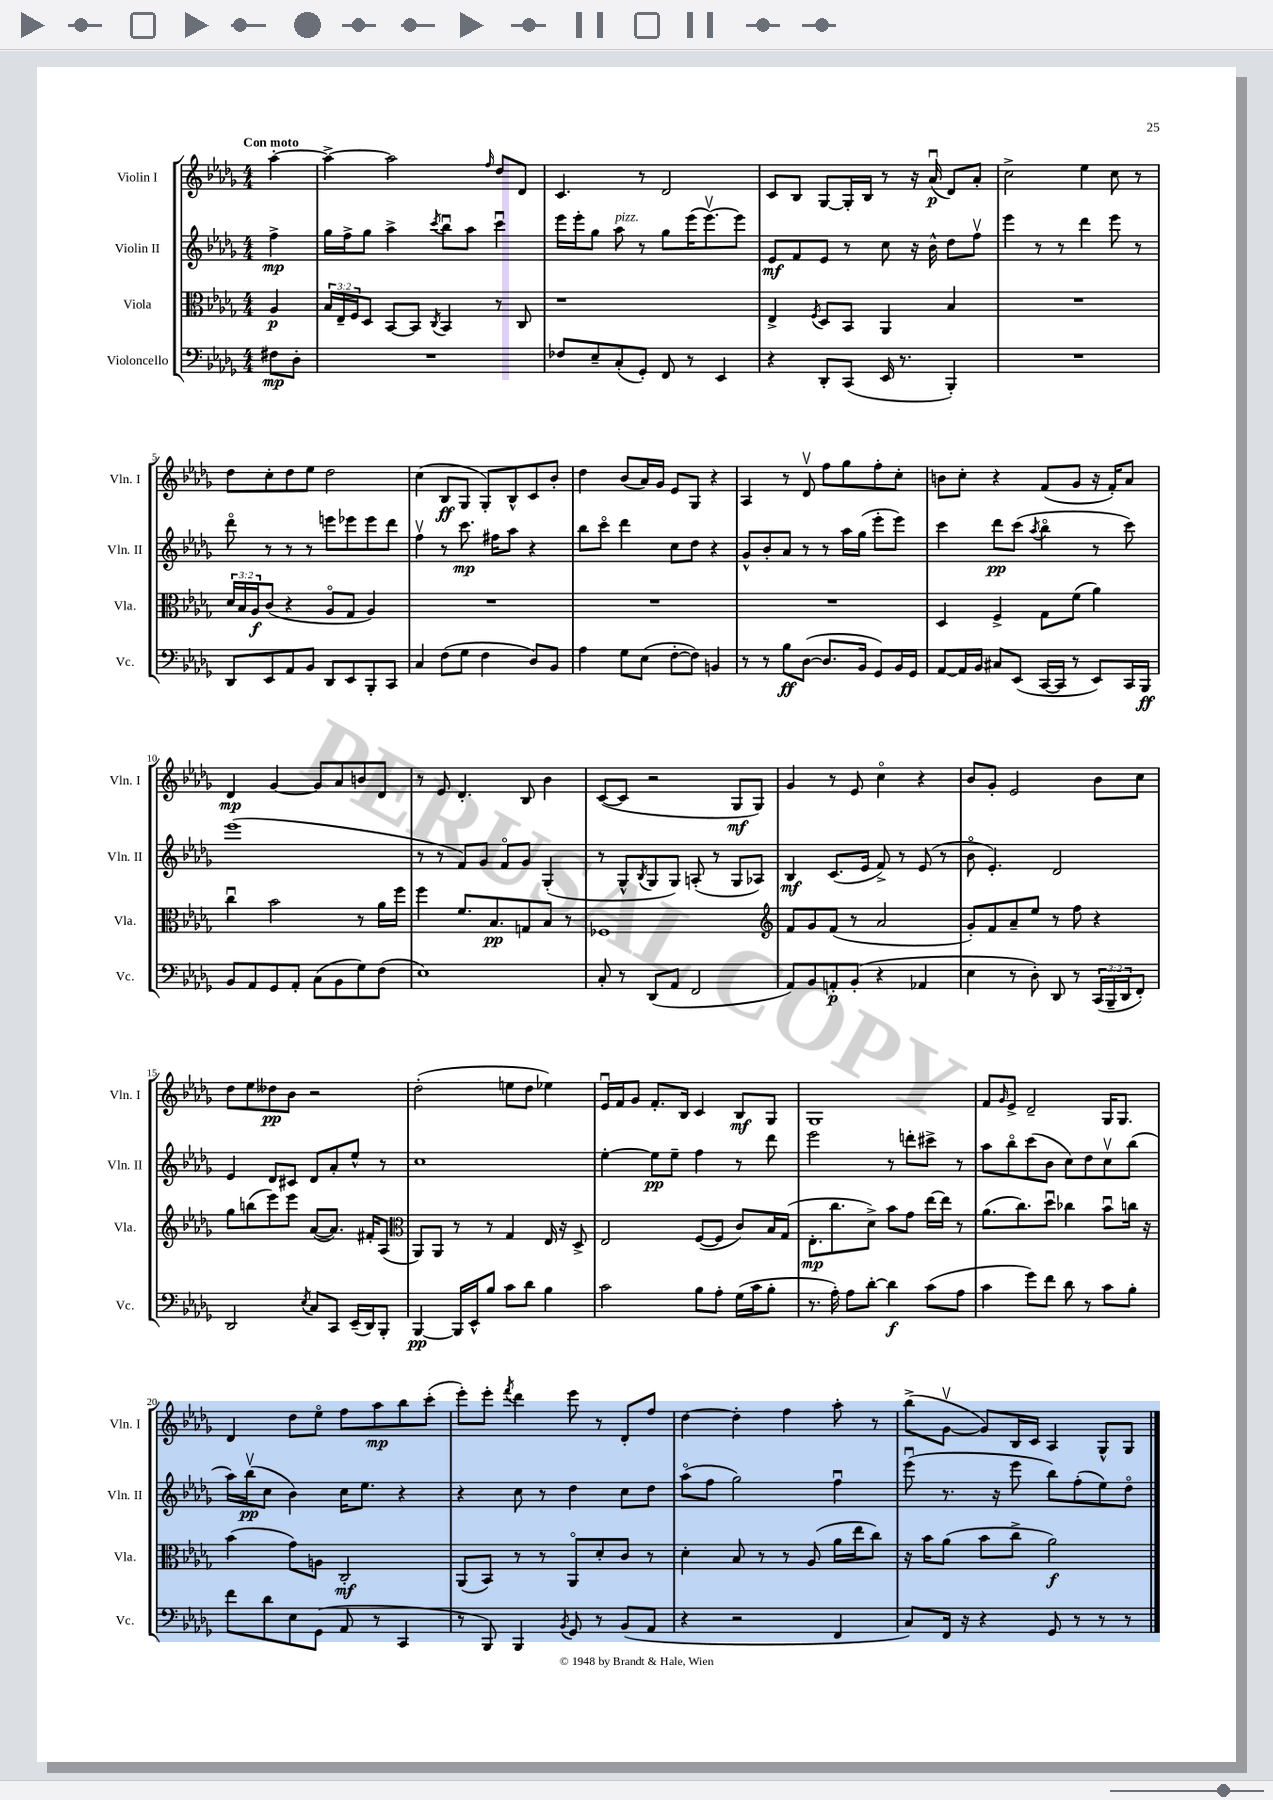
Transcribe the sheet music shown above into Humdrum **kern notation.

**kern	**dynam	**kern	**dynam	**kern	**dynam	**kern	**dynam
*part4	*part4	*part3	*part3	*part2	*part2	*part1	*part1
*staff4	*staff4	*staff3	*staff3	*staff2	*staff2	*staff1	*staff1
*I"Violoncello	*	*I"Viola	*	*I"Violin II	*	*I"Violin I	*
*I'Vc.	*	*I'Vla.	*	*I'Vln. II	*	*I'Vln. I	*
*clefF4	*	*clefC3	*	*clefG2	*	*clefG2	*
*k[b-e-a-d-g-]	*	*k[b-e-a-d-g-]	*	*k[b-e-a-d-g-]	*	*k[b-e-a-d-g-]	*
*M4/4	*	*M4/4	*	*M4/4	*	*M4/4	*
=	=	=	=	=	=	=	=
!	!	!	!	!	!	!LO:TX:a:B:t=Con moto	!
8F#X\L	mp	4A-/	p	4ff^\	mp	[4aa-'\	.
8D-'\J	.	.	.	.	.	.	.
=1	=1	=1	=1	=1	=1	=1	=1
1r	.	24B-/LL	.	16gg-\LL	.	4aa-^\_	.
.	.	24E-~/	.	.	.	.	.
.	.	.	.	16ff^\J	.	.	.
.	.	24F/J	.	.	.	.	.
.	.	8D-/J	.	8gg-\J	.	.	.
.	.	[8BB-/L	.	4aa-^\	.	2aa-\]	.
.	.	8BB-/J]	.	.	.	.	.
.	.	8qC/	.	8qccc/	.	.	.
.	.	4BB-/	.	8bb-u\L	.	.	.
.	.	.	.	8aa-\J	.	.	.
.	.	.	.	.	.	16qqff/	.
.	.	8r	.	4cccu\	.	8dd-/L	.
.	.	8C/	.	.	.	8d-/J	.
=2	=2	=2	=2	=2	=2	=2	=2
8F-X/L	.	1r	.	16eee-\LL	.	4.c/	.
.	.	.	.	16eee-'\J	.	.	.
8E-~/	.	.	.	8gg-\J	.	.	.
!	!	!	!	!LO:TX:a:i:t=pizz.	!	!	!
(8C'/	.	.	.	8aa-\	.	.	.
8GG-'/J)	.	.	.	8r	.	8r	.
8FF/	.	.	.	8gg-\L	.	2d-/	.
8r	.	.	.	(16eee-\K	.	.	.
.	.	.	.	[8.eee-v\)	.	.	.
4EE-/	.	.	.	.	.	.	.
.	.	.	.	8eee-\J]	.	.	.
=3	=3	=3	=3	=3	=3	=3	=3
4r	.	4E-^/	.	8e-/L	mf	8c/L	.
.	.	.	.	8f/	.	8B-/J	.
.	.	8qF/	.	.	.	.	.
8DD-'/L	.	8D-/L	.	8e-/J	.	[8G-/L	.
(8CC/J	.	8BB-/J	.	8r	.	16G-'/L]	.
.	.	.	.	.	.	16B-/JJ	.
16EE-/	.	4AA-/	.	8cc\	.	8r	.
8.r	.	.	.	.	.	.	.
.	.	.	.	16r	.	16r	.
.	.	.	.	16b-^^\	.	(16a-u/	p
4BBB-'/)	.	4B-/	.	8dd-\L	.	8d-/L)	.
.	.	.	.	8ffv\J	.	8a-'/J	.
=4	=4	=4	=4	=4	=4	=4	=4
1r	.	1r	.	4eee-\	.	2cc^\	.
.	.	.	.	8r	.	.	.
.	.	.	.	8r	.	.	.
.	.	.	.	4ddd-\	.	4ee-\	.
.	.	.	.	8eee-\	.	8cc\	.
.	.	.	.	8r	.	8r	.
!!LO:LB:g=z
=5	=5	=5	=5	=5	=5	=5	=5
8DD-/L	.	24d-/LL	.	8ddd-\	.	8dd-\L	.
.	.	24B-/	.	.	.	.	.
.	.	24A-/J	f	.	.	.	.
8EE-/	.	(8c/J	.	8r	.	8cc'\	.
8AA-/	.	4r	.	8r	.	8dd-\	.
8BB-/J	.	.	.	8r	.	8ee-\J	.
8DD-/L	.	8A-/L	.	8eeen\L	.	2dd-\	.
8EE-/	.	8G-/J	.	8eee-X\	.	.	.
8BBB-'/	.	4A-/)	.	8eee-\	.	.	.
8CC/J	.	.	.	8ddd-\J	.	.	.
=6	=6	=6	=6	=6	=6	=6	=6
4C/	.	1r	.	4ffv\	.	(4cc\	.
(8F\L	.	.	.	8r	.	8B-/L	ff
8G-\J	.	.	.	8.ccc\	mp	8G-/J	.
4F\	.	.	.	.	.	8G-'/L)	.
.	.	.	.	16ff#X\KL	.	.	.
.	.	.	.	8aa-\J	.	8B-^^/	.
8D-/L)	.	.	.	4r	.	8c/	.
8BB-/J	.	.	.	.	.	8b-'/J	.
=7	=7	=7	=7	=7	=7	=7	=7
4A-\	.	1r	.	8bb-\L	.	4dd-\	.
.	.	.	.	8ccc\J	.	.	.
8G-\L	.	.	.	4ddd-\	.	(8b-/L	.
(8E-\J	.	.	.	.	.	16a-/L)	.
.	.	.	.	.	.	16g-/JJ	.
[8F'\L	.	.	.	8cc\L	.	8e-/L	.
8F\J])	.	.	.	8dd-\J	.	8G-/J	.
4BBn/	.	.	.	4r	.	4r	.
=8	=8	=8	=8	=8	=8	=8	=8
8r	.	1r	.	8g-^^/L	.	4A-/	.
8r	.	.	.	8b-'/	.	.	.
8B-\L	ff	.	.	8a-/J	.	8r	.
([8D-\J	.	.	.	8r	.	8d-v/	.
8.D-/L]	.	.	.	8r	.	8ff\L	.
.	.	.	.	16aa-\LL	.	8gg-\	.
16BB-/Jk	.	.	.	(16gg-\JJ	.	.	.
8GG-/L)	.	.	.	8eee-'\L	.	8ff'\	.
16BB-/L	.	.	.	8eee-\J)	.	8cc'\J	.
16GG-/JJ	.	.	.	.	.	.	.
=9	=9	=9	=9	=9	=9	=9	=9
[8AA-/L	.	4D-/	.	4ccc\	.	8bn\L	.
16AA-/L]	.	.	.	.	.	8cc'\J	.
16BB-/JJ	.	.	.	.	.	.	.
8C#X/L	.	4F^/	.	8ddd-\L	pp	4r	.
(8EE-/J	.	.	.	(8ccc\J	.	.	.
.	.	.	.	8qaa-/	.	.	.
[16CC/LL	.	8G-\L	.	4bb-\	.	(8f/L	.
16CC/JJ]	.	.	.	.	.	.	.
8r	.	(8f\J	.	.	.	8g-/J	.
8EE-/L)	.	4a-\)	.	8r	.	16r	.
.	.	.	.	.	.	16f'/KL)	.
16CC/L	.	.	.	8ccc\)	.	8a-/J	.
16BBB-/JJ	ff	.	.	.	.	.	.
!!LO:LB:g=z
=10	=10	=10	=10	=10	=10	=10	=10
8BB-/L	.	4ccu\	.	(1eee-	.	4d-/	mp
8AA-/	.	.	.	.	.	.	.
8GG-/	.	2b-\	.	.	.	[4g-/	.
8AA-'/J	.	.	.	.	.	.	.
(8C\L	.	.	.	.	.	8g-/L]	.
8BB-\	.	.	.	.	.	8a-/	.
8G-\)	.	8r	.	.	.	8bn/	.
(8F\J	.	16a-\LL	.	.	.	8d-/J	.
.	.	16ff\JJ	.	.	.	.	.
=11	=11	=11	=11	=11	=11	=11	=11
1E-)	.	4ff\	.	8r	.	8r	.
.	.	.	.	8r	.	8e-/	.
.	.	8.f/L	.	8f/L)	.	4.d-'/	.
.	.	.	.	8g-/J	.	.	.
.	.	8.B-/	pp	.	.	.	.
.	.	.	.	8f/L	.	.	.
.	.	8Gn/	.	8g-/J	.	8B-/	.
.	.	8B-/J	.	(4G-'/	.	4b-\	.
.	.	8r	.	.	.	.	.
=12	=12	=12	=12	=12	=12	=12	=12
8C'/	.	1F-X	.	8r	.	([8c/L	.
8r	.	.	.	8G-^^/L	.	8c/J]	.
.	.	.	.	8qB-/	.	.	.
(8DD-/L	.	.	.	8G-/	.	2r	.
8AA-/J	.	.	.	8G-/J)	.	.	.
2FF/	.	.	.	(8An'/	.	.	.
.	.	.	.	8r	.	.	.
.	.	.	.	8G-/L	.	8G-/L	mf
.	.	.	.	8A-X/J)	.	8G-/J)	.
=13	=13	=13	=13	=13	=13	=13	=13
*	*	*clefG2	*	*	*	*	*
8AA-/L)	.	8f/L	.	4B-/	mf	4g-/	.
8BB-/	.	8g-/	.	.	.	.	.
8AAn'/	p	(8f/J	.	(8.c/L	.	8r	.
(8BB-'/J	.	8r	.	.	.	8e-/	.
.	.	.	.	16e-/Jk	.	.	.
4r	.	2a-/	.	8f^/)	.	4cc\	.
.	.	.	.	8r	.	.	.
4AA-X/	.	.	.	(8e-/	.	4r	.
.	.	.	.	8r	.	.	.
=14	=14	=14	=14	=14	=14	=14	=14
4E-\	.	8g-'/L)	.	8b-\	.	8b-/L	.
.	.	8f/	.	4.e-'/)	.	8g-'/J	.
8r	.	8a-~/	.	.	.	2e-/	.
8D-'\)	.	8ee-/J	.	.	.	.	.
8DD-/	.	8r	.	2d-/	.	.	.
8r	.	8ff\	.	.	.	.	.
(24CC/LL	.	4r	.	.	.	8b-\L	.
24BBB-~/	.	.	.	.	.	.	.
24DD-/J	.	.	.	.	.	.	.
8FF'/J)	.	.	.	.	.	8cc\J	.
!!LO:LB:g=z
=15	=15	=15	=15	=15	=15	=15	=15
2DD-/	.	8gg-\L	.	4e-/	.	8dd-\L	.
.	.	(8bbn\	.	.	.	8ee-\	.
.	.	8eee-\)	.	8d-/L	.	8dd--X\	pp
.	.	8eee-\J	.	8c#X/J	.	8b-\J	.
8qE-/	.	.	.	.	.	.	.
8C/L	.	([8a-/L	.	8d-/L	.	2r	.
8CC/J	.	8.a-/J])	.	8a-'/	.	.	.
(16EE-~/LL	.	.	.	8ee-^^/J	.	.	.
16DD-/J)	.	16f#X'/KL	.	.	.	.	.
8BBB-'/J	.	(8A-/J	.	8r	.	.	.
=16	=16	=16	=16	=16	=16	=16	=16
*	*	*clefC3	*	*	*	*	*
[4BBB-/	pp	8AA-/L)	.	1cc	.	(2dd-'\	.
.	.	8AA-/J	.	.	.	.	.
16BBB-/LL]	.	8r	.	.	.	.	.
16EE-^^/J	.	.	.	.	.	.	.
8B-/J	.	8r	.	.	.	.	.
8c\L	.	4G-/	.	.	.	8een\L	.
8d-\J	.	.	.	.	.	8dd-\J	.
4B-\	.	16E-/	.	.	.	4ee-X\)	.
.	.	16r	.	.	.	.	.
.	.	8D-^/	.	.	.	.	.
=17	=17	=17	=17	=17	=17	=17	=17
2c\	.	2E-/	.	[4ee-'\	.	16e-u/LL	.
.	.	.	.	.	.	16f/J	.
.	.	.	.	.	.	8g-/J	.
.	.	.	.	8ee-\L]	pp	8.f'/L	.
.	.	.	.	8ee-~\J	.	.	.
.	.	.	.	.	.	16B-/Jk	.
8B-\L	.	([8F/L	.	4ff\	.	4c/	.
8A-'\J	.	8F/J]	.	.	.	.	.
(16G-\LL	.	8c/L)	.	8r	.	8B-/L	mf
16c\J	.	.	.	.	.	.	.
8B-'\J	.	16B-/L	.	8ddd-\	.	8G-/J	.
.	.	(16G-/JJ	.	.	.	.	.
=18	=18	=18	=18	=18	=18	=18	=18
8.r	.	8.E-'\L	mp	2eee-\	.	1G-	.
16A-'\)	.	8.cc\	.	.	.	.	.
8A-\L	.	.	.	.	.	.	.
[8d-'\J	.	8d-^\J)	.	.	.	.	.
4d-\]	f	8b-\L	.	8r	.	.	.
.	.	8g-\J	.	8dddn'\L	.	.	.
(8c\L	.	[16ee-\LL	.	8ccc#X^\J	.	.	.
.	.	16ee-\JJ]	.	.	.	.	.
8A-\J	.	8r	.	8r	.	.	.
=19	=19	=19	=19	=19	=19	=19	=19
4c\	.	(8.a-\L	.	8aa-\L	.	8f/L	.
.	.	.	.	.	.	16qqg-/	.
.	.	.	.	8bb-\	.	8e-^/J	.
.	.	8.cc\)	.	.	.	.	.
8g-\L)	.	.	.	(8ccc\	.	2d-~/	.
8f\J	.	8dd-u\J	.	8b-\J	.	.	.
8d-\	.	4cc-X\	.	8cc\L)	.	.	.
8r	.	.	.	8dd-\	.	.	.
8c\L	.	8b-u\L	.	8ccv\	.	16G-/KL	.
.	.	.	.	.	.	8.G-/J	.
8B-'\J	.	16ccn\Jk	.	(8bb-\J	.	.	.
.	.	16r	.	.	.	.	.
!!LO:LB:g=z
=20	=20	=20	=20	=20	=20	=20	=20
8f\L	.	(4b-\	.	16aa-\LL)	.	4d-/	.
.	.	.	.	(16bb-v\J	pp	.	.
8d-\	.	.	.	8cc\J	.	.	.
8E-\	.	8g-\L)	.	4b-\)	.	8dd-\L	.
(8GG-\J	.	8An\J	.	.	.	8ee-\J	.
8AA-/	.	2C'/	mf	16cc\KL	.	8ff\L	.
.	.	.	.	8.ee-\J	.	.	.
8r	.	.	.	.	.	8aa-\	mp
4CC/	.	.	.	4r	.	8bb-\	.
.	.	.	.	.	.	(8ccc'\J	.
=21	=21	=21	=21	=21	=21	=21	=21
8r	.	(8AA-/L	.	4r	.	8eee-'\L)	.
8BBB-/)	.	8BB-/J)	.	.	.	8eee-'\J	.
.	.	.	.	.	.	8qfff/	.
4BBB-/	.	8r	.	8cc\	.	4ddd-\	.
.	.	8r	.	8r	.	.	.
8qBB-/	.	.	.	.	.	.	.
8GG-/	.	8AA-/L	.	4dd-\	.	8eee-\	.
8r	.	8d-'/	.	.	.	8r	.
(8BB-/L	.	8c/J	.	8cc\L	.	8d-'/L	.
8AA-/J	.	8r	.	8dd-\J	.	8ff/J	.
=22	=22	=22	=22	=22	=22	=22	=22
4r	.	4d-'\	.	(8aa-\L	.	[4dd-\	.
.	.	.	.	8ff\J	.	.	.
2r	.	8B-/	.	2gg-\)	.	4dd-'\]	.
.	.	8r	.	.	.	.	.
.	.	8r	.	.	.	4ff\	.
.	.	(8A-/	.	.	.	.	.
4FF/	.	16a-\LL	.	4ffu\	.	8aa-'\	.
.	.	16ee-\J	.	.	.	.	.
.	.	8cc\J)	.	.	.	8r	.
=23	=23	=23	=23	=23	=23	=23	=23
8C/L)	.	16r	.	(8eee-u\	.	(8bb-^\L	.
.	.	16b-\KL	.	.	.	.	.
16FF/Jk	.	(8a-\J	.	8.r	.	[8g-v\J	.
16r	.	.	.	.	.	.	.
4r	.	8b-\L	.	.	.	8g-/L])	.
.	.	.	.	16r	.	.	.
.	.	8cc^\J	.	8eee-\	.	16B-/L	.
.	.	.	.	.	.	16c/JJ	.
8GG-/	.	2a-\)	f	8bb-\L)	.	4A-/	.
8r	.	.	.	(8ff'\	.	.	.
8r	.	.	.	8ee-\)	.	8G-^^/L	.
8r	.	.	.	8dd-\J	.	8G-/J	.
==	==	==	==	==	==	==	==
*-	*-	*-	*-	*-	*-	*-	*-
